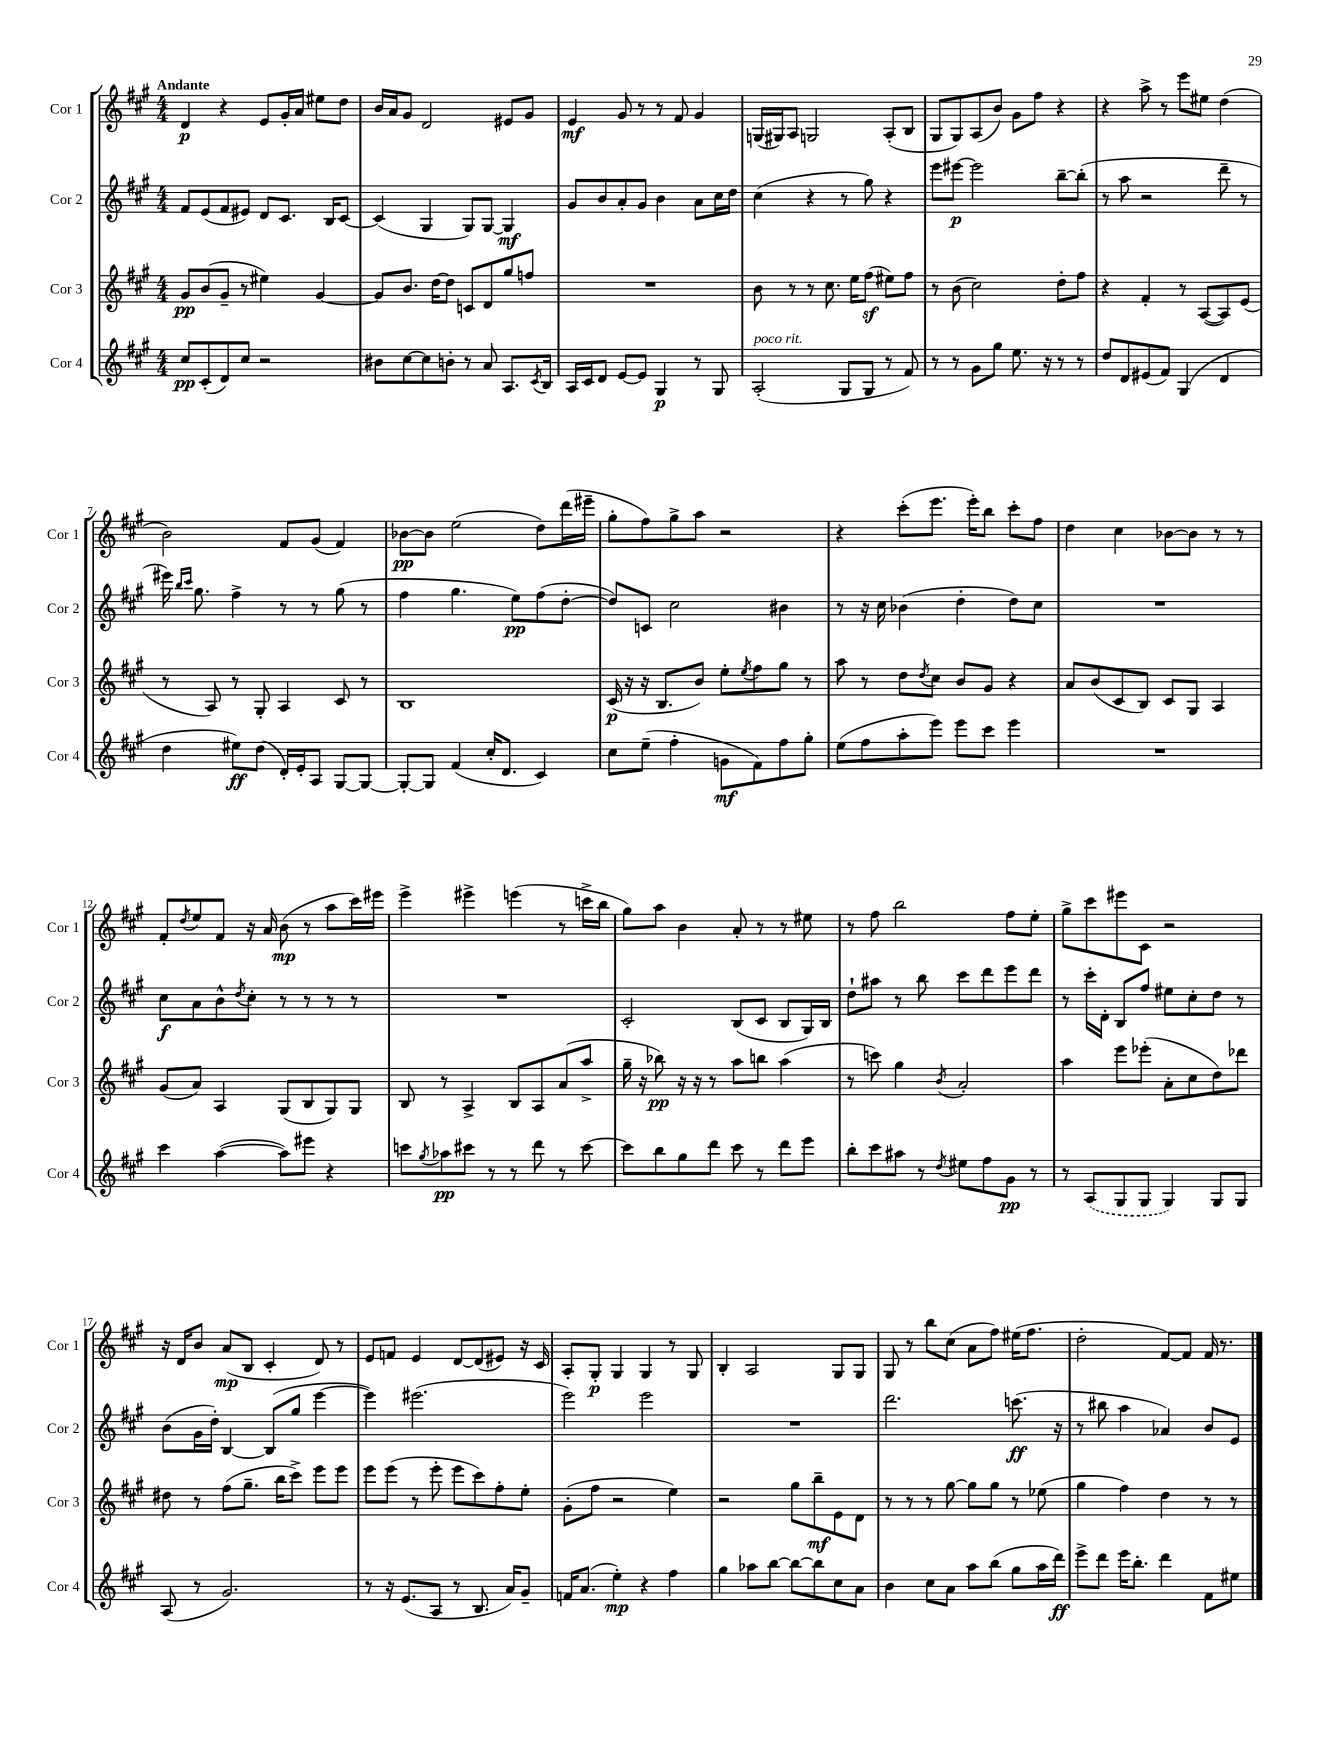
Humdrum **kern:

**kern	**dynam	**kern	**dynam	**kern	**dynam	**kern	**dynam
*part4	*part4	*part3	*part3	*part2	*part2	*part1	*part1
*staff4	*staff4	*staff3	*staff3	*staff2	*staff2	*staff1	*staff1
*I"Cor 4	*	*I"Cor 3	*	*I"Cor 2	*	*I"Cor 1	*
*I'Cor 4	*	*I'Cor 3	*	*I'Cor 2	*	*I'Cor 1	*
*clefG2	*	*clefG2	*	*clefG2	*	*clefG2	*
*k[f#c#g#]	*	*k[f#c#g#]	*	*k[f#c#g#]	*	*k[f#c#g#]	*
*M4/4	*	*M4/4	*	*M4/4	*	*M4/4	*
=1	=1	=1	=1	=1	=1	=1	=1
!	!	!	!	!	!	!LO:TX:a:B:t=Andante	!
8cc#/L	pp	8g#/L	pp	8f#/L	.	4d/	p
(8c#'/	.	(8b/	.	(8e/	.	.	.
8d/)	.	8g#~/J	.	8f#/	.	4r	.
8cc#/J	.	8r	.	8e#X/J)	.	.	.
2r	.	4ee#X\)	.	8d/L	.	8e/L	.
.	.	.	.	8.c#/J	.	16g#'/L	.
.	.	.	.	.	.	16a/JJ	.
.	.	[4g#/	.	.	.	8ee#X\L	.
.	.	.	.	16B/KL	.	.	.
.	.	.	.	[8c#/J	.	8dd\J	.
=2	=2	=2	=2	=2	=2	=2	=2
8b#X\L	.	8g#/L]	.	(4c#/]	.	16b/LL	.
.	.	.	.	.	.	16a/J	.
[8cc#\	.	8.b/J	.	.	.	8g#/J	.
8cc#\]	.	.	.	4G#/	.	2d/	.
.	.	[16dd\KL	.	.	.	.	.
8bn'\J	.	8dd\J]	.	.	.	.	.
8r	.	8cn/L	.	8G#/L)	.	.	.
8a/	.	8d/	.	[8G#/J	.	.	.
8.A/L	.	8gg#/	.	4G#/]	mf	8e#X/L	.
.	.	8ffn/J	.	.	.	8g#/J	.
8qc#/	.	.	.	.	.	.	.
16B/Jk	.	.	.	.	.	.	.
=3	=3	=3	=3	=3	=3	=3	=3
16A/LL	.	1r	.	8g#/L	.	4e/	mf
16c#/J	.	.	.	.	.	.	.
8d/J	.	.	.	8b/	.	.	.
[8e/L	.	.	.	8a'/	.	8g#/	.
8e/J]	.	.	.	8g#/J	.	8r	.
4G#/	p	.	.	4b\	.	8r	.
.	.	.	.	.	.	8f#/	.
8r	.	.	.	8a\L	.	4g#/	.
8G#/	.	.	.	16cc#\L	.	.	.
.	.	.	.	16dd\JJ	.	.	.
=4	=4	=4	=4	=4	=4	=4	=4
!LO:TX:a:i:t=poco rit.	!	!	!	!	!	!	!
(2A'/	.	8b\	.	(4cc#\	.	(16Gn/LL	.
.	.	.	.	.	.	16G#X/J)	.
.	.	8r	.	.	.	8A/J	.
.	.	8r	.	4r	.	2Gn/	.
.	.	8.cc#\	.	.	.	.	.
8G#/L	.	.	.	8r	.	.	.
.	.	16ee\KL	.	.	.	.	.
8G#/J	.	(8ff#z\J	.	8gg#\)	.	.	.
8r	.	8ee#X\L)	.	4r	.	(8A'/L	.
8f#/)	.	8ff#\J	.	.	.	8B/J	.
=5	=5	=5	=5	=5	=5	=5	=5
8r	.	8r	.	8eee\L	.	8G#/L	.
8r	.	(8b\	.	[8eee#X\J	p	8G#/)	.
8g#\L	.	2cc#\)	.	2eee#\]	.	(8A/	.
8gg#\J	.	.	.	.	.	8b/J)	.
8.ee\	.	.	.	.	.	8g#\L	.
.	.	.	.	.	.	8ff#\J	.
16r	.	.	.	.	.	.	.
8r	.	8dd'\L	.	[8bb~\L	.	4r	.
8r	.	8ff#\J	.	(8bb'\J]	.	.	.
=6	=6	=6	=6	=6	=6	=6	=6
8dd/L	.	4r	.	8r	.	4r	.
8d/	.	.	.	8aa\	.	.	.
(8e#X/	.	4f#'/	.	2r	.	8aa^\	.
8f#/J)	.	.	.	.	.	8r	.
(4G#/	.	8r	.	.	.	8eee\L	.
.	.	([8A/L	.	.	.	8ee#X\J	.
4d/	.	8A/])	.	8ddd~\	.	(4dd\	.
.	.	(8e/J	.	8r	.	.	.
!!LO:LB:g=z
=7	=7	=7	=7	=7	=7	=7	=7
4dd\	.	8r	.	16eee#X\)	.	2b\)	.
.	.	.	.	16qqbb/LL	.	.	.
.	.	.	.	16qqccc#/JJ	.	.	.
.	.	.	.	8.gg#\	.	.	.
.	.	8A/)	.	.	.	.	.
8ee#X\L)	ff	8r	.	4ff#^\	.	.	.
(8dd\J	.	8G#'/	.	.	.	.	.
16d'/LL)	.	4A/	.	8r	.	8f#/L	.
16e'/J	.	.	.	.	.	.	.
8A/J	.	.	.	8r	.	(8g#/J	.
[8G#/L	.	8c#/	.	(8gg#\	.	4f#/)	.
8G#/J_	.	8r	.	8r	.	.	.
=8	=8	=8	=8	=8	=8	=8	=8
8G#'/L_	.	1B	.	4ff#\	.	[8b-X\L	pp
8G#/J]	.	.	.	.	.	8b-\J]	.
(4f#/	.	.	.	4.gg#\	.	(2ee\	.
16cc#'/KL	.	.	.	.	.	.	.
8.d/J	.	.	.	.	.	.	.
.	.	.	.	8ee\L)	pp	.	.
4c#/)	.	.	.	(8ff#\	.	8dd\L)	.
.	.	.	.	[8dd'\J	.	(16ddd\L	.
.	.	.	.	.	.	16eee#X~\JJ	.
=9	=9	=9	=9	=9	=9	=9	=9
8cc#\L	.	(16c#/	p	8dd/L])	.	8gg#'\L	.
.	.	16r	.	.	.	.	.
(8ee~\J	.	16r	.	8cn/J	.	8ff#\)	.
.	.	8.B/L	.	.	.	.	.
4ff#'\	.	.	.	2cc#\	.	8gg#^\	.
.	.	8b/J)	.	.	.	8aa\J	.
8gn\L	mf	8ee'\L	.	.	.	2r	.
.	.	8qee/	.	.	.	.	.
8f#\)	.	8ff#\	.	.	.	.	.
8ff#\	.	8gg#\J	.	4b#X\	.	.	.
8gg#'\J	.	8r	.	.	.	.	.
=10	=10	=10	=10	=10	=10	=10	=10
(8ee\L	.	8aa\	.	8r	.	4r	.
8ff#\	.	8r	.	16r	.	.	.
.	.	.	.	16cc#\	.	.	.
8aa'\	.	8dd\L	.	(4b-X\	.	(8ccc#'\L	.
.	.	8qdd/	.	.	.	.	.
8eee\J)	.	8cc#\J	.	.	.	8.eee\J	.
8eee\L	.	8b/L	.	4dd'\	.	.	.
.	.	.	.	.	.	16eee'\KL)	.
8ccc#\J	.	8g#/J	.	.	.	8bb\J	.
4eee\	.	4r	.	8dd\L)	.	8ccc#'\L	.
.	.	.	.	8cc#\J	.	8ff#\J	.
=11	=11	=11	=11	=11	=11	=11	=11
1r	.	8a/L	.	1r	.	4dd\	.
.	.	(8b/	.	.	.	.	.
.	.	8c#/	.	.	.	4cc#\	.
.	.	8B/J)	.	.	.	.	.
.	.	8c#/L	.	.	.	[8b-X\L	.
.	.	8G#/J	.	.	.	8b-\J]	.
.	.	4A/	.	.	.	8r	.
.	.	.	.	.	.	8r	.
!!LO:LB:g=z
=12	=12	=12	=12	=12	=12	=12	=12
4ccc#\	.	(8g#/L	.	8cc#\L	f	8f#'/L	.
.	.	.	.	.	.	8qdd/	.
.	.	8a/J)	.	8a\	.	8ee/	.
([4aa\	.	4A/	.	8b^^\	.	8f#/J	.
.	.	.	.	8qdd/	.	.	.
.	.	.	.	8cc#'\J	.	16r	.
.	.	.	.	.	.	16a/	.
8aa\L])	.	(8G#/L	.	8r	.	(8b\	mp
8eee#X\J	.	8B/	.	8r	.	8r	.
4r	.	8G#/)	.	8r	.	8aa\L	.
.	.	8G#/J	.	8r	.	16ccc#\L)	.
.	.	.	.	.	.	16eee#X\JJ	.
=13	=13	=13	=13	=13	=13	=13	=13
8cccn\L	.	8B/	.	1r	.	4eee^\	.
8qgg#/	.	.	.	.	.	.	.
8aa-X\	pp	8r	.	.	.	.	.
8ccc#X\J	.	4A^/	.	.	.	4eee#X^\	.
8r	.	.	.	.	.	.	.
8r	.	8B/L	.	.	.	(4eeen\	.
8ddd\	.	8A/	.	.	.	.	.
8r	.	(8a/	.	.	.	8r	.
[8ccc#\	.	8aa^/J	.	.	.	16cccn^\LL	.
.	.	.	.	.	.	16bb\JJ	.
=14	=14	=14	=14	=14	=14	=14	=14
8ccc#\L]	.	16gg#~\	.	2c#'/	.	8gg#\L)	.
.	.	16r	.	.	.	.	.
8bb\	.	8bb-X\)	pp	.	.	8aa\J	.
8gg#\	.	16r	.	.	.	4b\	.
.	.	16r	.	.	.	.	.
8ddd\J	.	8r	.	.	.	.	.
8ccc#\	.	8aa\L	.	(8B/L	.	8a'/	.
8r	.	8bbn\J	.	8c#/J	.	8r	.
8ddd\L	.	(4aa\	.	8B/L	.	8r	.
8eee\J	.	.	.	16G#/L)	.	8ee#X\	.
.	.	.	.	16B/JJ	.	.	.
=15	=15	=15	=15	=15	=15	=15	=15
8bb'\L	.	8r	.	8dd`\L	.	8r	.
8ccc#\	.	8cccn\)	.	8aa#X\J	.	8ff#\	.
8aa#X\J	.	4gg#\	.	8r	.	2bb\	.
8r	.	.	.	8bb\	.	.	.
8qdd/	.	8qb/	.	.	.	.	.
8ee#X\L	.	2a'/	.	8ccc#\L	.	.	.
8ff#\	.	.	.	8ddd\	.	.	.
8g#\J	pp	.	.	8eee\	.	8ff#\L	.
8r	.	.	.	8ddd\J	.	8ee'\J	.
=16	=16	=16	=16	=16	=16	=16	=16
8r	.	4aa\	.	8r	.	8gg#^\L	.
(8A/L	.	.	.	16ccc#'\LL	.	8ccc#\	.
.	.	.	.	16d'\JJ	.	.	.
8G#/	.	8eee\L	.	8B/L	.	8eee#X\	.
8G#/J	.	(8eee-X'\J	.	8ff#/J	.	8c#\J	.
4G#/)	.	8a'\L	.	8ee#X\L	.	2r	.
.	.	8cc#\	.	8cc#'\	.	.	.
8G#/L	.	8dd\)	.	8dd\J	.	.	.
8G#/J	.	8ddd-X\J	.	8r	.	.	.
!!LO:LB:g=z
=17	=17	=17	=17	=17	=17	=17	=17
(8A/	.	8dd#X\	.	(8b\L	.	16r	.
.	.	.	.	.	.	16d/KL	.
8r	.	8r	.	16g#\L	.	8b/J	.
.	.	.	.	16dd'\JJ)	.	.	.
2.g#/)	.	(8ff#\L	.	[4B/	.	(8a/L	mp
.	.	8.gg#~\J	.	.	.	8B/J	.
.	.	.	.	(8B/L]	.	4c#'/	.
.	.	16bb\KL	.	.	.	.	.
.	.	8ccc#^\J)	.	8gg#/J	.	.	.
.	.	8eee\L	.	[4eee\	.	8d/)	.
.	.	8eee\J	.	.	.	8r	.
=18	=18	=18	=18	=18	=18	=18	=18
8r	.	8eee\L	.	4eee\])	.	8e/L	.
16r	.	(8eee\J	.	.	.	8fn/J	.
(8.e/L	.	.	.	.	.	.	.
.	.	8r	.	(2.eee#X\	.	4e/	.
8A/J	.	8eee'\	.	.	.	.	.
8r	.	8eee\L	.	.	.	[8d/L	.
8.B/	.	8ccc#\)	.	.	.	(8d/]	.
.	.	8ff#'\	.	.	.	8e#X/J)	.
16a/KL)	.	.	.	.	.	.	.
8g#~/J	.	8ee'\J	.	.	.	16r	.
.	.	.	.	.	.	16c#/	.
=19	=19	=19	=19	=19	=19	=19	=19
16fn/KL	.	(8g#'\L	.	2eee\)	.	8A'/L	.
(8.a/J	.	.	.	.	.	.	.
.	.	8ff#\J	.	.	.	8G#'/J	p
4ee'\)	mp	2r	.	.	.	4G#/	.
4r	.	.	.	2eee\	.	4G#/	.
4ff#\	.	4ee\)	.	.	.	8r	.
.	.	.	.	.	.	8G#/	.
=20	=20	=20	=20	=20	=20	=20	=20
4gg#\	.	2r	.	1r	.	4B'/	.
8aa-X\L	.	.	.	.	.	2A/	.
[8bb\J	.	.	.	.	.	.	.
8bb\L_	.	8gg#\L	.	.	.	.	.
8bb\]	.	8bb~\	mf	.	.	.	.
8cc#\	.	8e\	.	.	.	8G#/L	.
8a\J	.	8d\J	.	.	.	8G#/J	.
=21	=21	=21	=21	=21	=21	=21	=21
4b\	.	8r	.	2.ddd\	.	8G#/	.
.	.	8r	.	.	.	8r	.
8cc#\L	.	8r	.	.	.	8bb\L	.
8a\J	.	[8gg#\	.	.	.	(8cc#\J	.
8aa\L	.	8gg#\L]	.	.	.	8a\L	.
(8bb\J	.	8gg#\J	.	.	.	8ff#\J)	.
8gg#\L	.	8r	.	(8.cccn\	ff	(16ee#X\KL	.
.	.	.	.	.	.	8.ff#\J	.
16aa\L	.	(8ee-X\	.	.	.	.	.
16ddd\JJ)	ff	.	.	16r	.	.	.
=22	=22	=22	=22	=22	=22	=22	=22
8eee^\L	.	4gg#\	.	8r	.	2dd'\	.
8ddd\J	.	.	.	8bb#X\	.	.	.
16eee\KL	.	4ff#\)	.	4aa\	.	.	.
8.bb'\J	.	.	.	.	.	.	.
4ddd\	.	4dd\	.	4a-X/)	.	[8f#/L)	.
.	.	.	.	.	.	8f#/J]	.
8f#\L	.	8r	.	8b/L	.	16f#/	.
.	.	.	.	.	.	8.r	.
8ee#X\J	.	8r	.	8e/J	.	.	.
==	==	==	==	==	==	==	==
*-	*-	*-	*-	*-	*-	*-	*-
